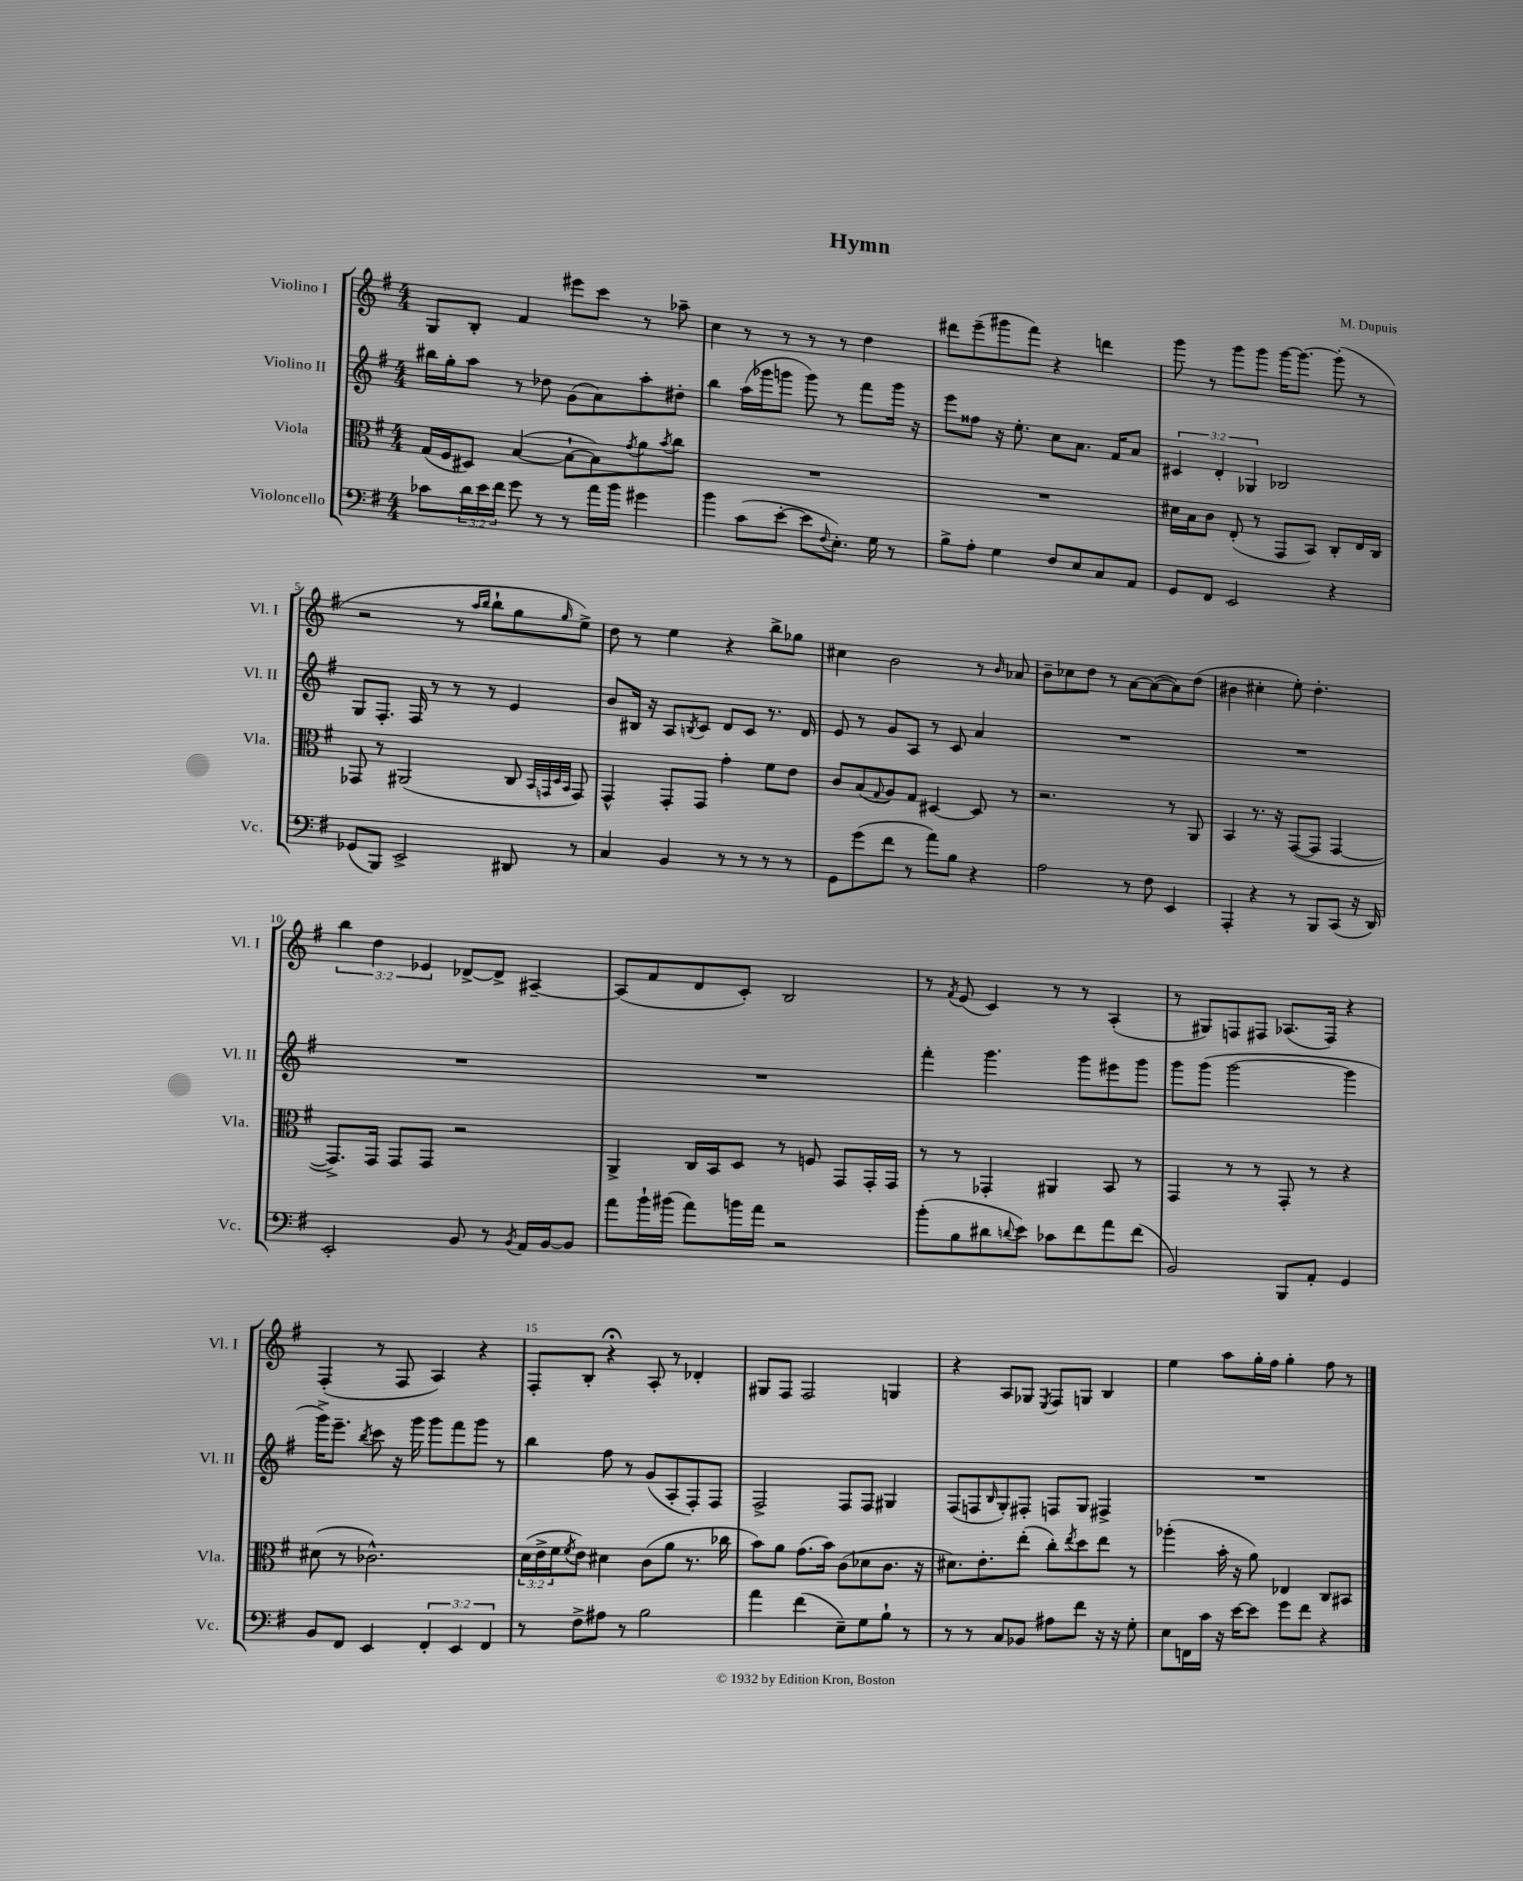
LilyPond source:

\header { title = "Hymn" composer = "M. Dupuis" }
<<
\new StaffGroup <<
\new Staff = "s0" \with { instrumentName = "Violino I" shortInstrumentName = "Vl. I" } {
    \clef treble \key g \major \numericTimeSignature \time 4/4 \override Staff.TupletNumber.text = #tuplet-number::calc-fraction-text
    g8 b8-. fis'4 eis'''8 c'''8 r8 aes''8-- |
    c''4 r8 r8 r8 r8 d''4 |
    dis'''8 e'''8--( gis'''8 fis'''8) r4 d'''4 |
    g'''8 r8 g'''8 g'''8 g'''16~ g'''8.~ g'''8-.( r8 |
    r2 r8 \grace { a''16 b''16 } b''8-! g''8 \grace { g''16 } e''8->) |
    d''8 r8 e''4 r4 b''8-> ges''8 |
    cis''4 b'2 r8 \grace { b'16 } aes'8 |
    b'8-- ces''8 d''8 r8 a'8~ a'8~( a'8) d''8( |
    bis'4 cis''4-. e''8-.) d''4.-. |
    \tuplet 3/2 { b''4 d''4 ees'4 } des'8~-> des'8-> ais4~-- |
    ais8( fis'8 d'8 c'8-.) b2 |
    r8 \acciaccatura { fis'8 } e'8( c'4) r8 r8 a4-.( |
    r8 gis8) f8 fis8 aes8.( fis16) r4 |
    fis4-.( r8 fis8 a4) r4 |
    fis8-. b8-. r4\fermata a8-. r8 des'4-. |
    gis8 fis8 fis2 g4 |
    r4 a8 ges8 \acciaccatura { e8 } fis8 g8 b4 |
    e''4 a''8 g''16-. fis''16 g''4-. fis''8 r8 \bar "|." |
}
\new Staff = "s1" \with { instrumentName = "Violino II" shortInstrumentName = "Vl. II" } {
    \clef treble \key g \major \numericTimeSignature \time 4/4 \override Staff.TupletNumber.text = #tuplet-number::calc-fraction-text
    bis''16 g''16-. a''8 r8 des''8 g'8( a'8) a''8-. dis''8-. |
    b''4 a''16( ges'''16 g'''8 g'''8) r8 fis'''8 g'''16 r16 |
    e'''8 fisis''8 r16 e''8.-. c''8 a'8. fis'16 a'8 |
    \tuplet 3/2 { cis'4 d'4-. ges4 } bes2 |
    g8 fis8.-. fis16 r8 r8 r8 e'4 |
    b'8 bis16 r16 a8 \acciaccatura { b8 } c'8 d'8 c'8 r8. d'16 |
    e'8 r8 g'8 a8 r8 c'8 a'4 |
    R1 |
    R1 |
    R1 |
    R1 |
    fis'''4-. g'''4. g'''8 eis'''8 g'''8 |
    g'''8 g'''8( g'''2~ g'''4 |
    g'''16->) e'''8.-- \acciaccatura { b''8 } c'''8 r16 g'''16 g'''8 fis'''8 g'''8 r8 |
    b''4 fis''8 r8 g'8( a8-. fis8-.) fis8 |
    fis2-> fis8 fis8 gis4 |
    fis8( f8 \grace { b16 } g8-.) fis8-. f8 g8 fis4-> |
    R1 \bar "|." |
}
\new Staff = "s2" \with { instrumentName = "Viola" shortInstrumentName = "Vla." } {
    \clef alto \key g \major \numericTimeSignature \time 4/4 \override Staff.TupletNumber.text = #tuplet-number::calc-fraction-text
    g16( fis16 dis8) b4~( b8~-! b8) \acciaccatura { g'8 } a'8 \acciaccatura { b'8 } c''8 |
    R1 |
    R1 |
    dis'16 b16 c'8 e8-.( r8 g,8 b,8) c8-. e16 c16 |
    ges,8 r8 ais,2( c8 \grace { b,32 g,32 d32 b,32 } g,8) |
    g,4-^ g,8-. g,8 g'4-. fis'8 e'8 |
    c'8 b8( \appoggiatura { g8 } a8) g8 dis4~ dis8 r8 |
    r2. r8 a,8 |
    b,4 r8. r16 g,8~( g,8 g,4~ |
    g,8.->) g,16 g,8 g,8 r2 |
    a,4-> c16 b,16 d8 r8 f8 g,8 g,16-. g,16 |
    r8 r8 ges,4-. ais,4 b,8 r8 |
    g,4 r8 r8 g,8-. r8 r4 |
    dis'8( r8 ces'2.-^) |
    \tuplet 3/2 { d'16( e'16-> fis'16 } \acciaccatura { fis'8 } e'8) dis'4 c'8( a'8 r8. ces''16 |
    b'8) a'8 g'8.( b'16) c'8( des'8 c'8. r16 |
    dis'8.) e'8.-. e''8-.( c''8-.) \acciaccatura { e''8 } d''8 e''8 r8 |
    aes''4-.( b'16-. r16 a'8) ees4 c8 bis,8 \bar "|." |
}
\new Staff = "s3" \with { instrumentName = "Violoncello" shortInstrumentName = "Vc." } {
    \clef bass \key g \major \numericTimeSignature \time 4/4 \override Staff.TupletNumber.text = #tuplet-number::calc-fraction-text
    ces'8 \tuplet 3/2 { d'16 e'16 fis'16 } g'8 r8 r8 a'16 b'16 gis'4 |
    b'4 c'8( e'8~-. e'8 \appoggiatura { fis8 } e8.-.) g16 r8 |
    b8-> a8-. g4 fis8 e8 c8 a,8 |
    g,8 fis,8 e,2 r4 |
    ges,8( b,,8) e,2-> dis,8 r8 |
    c4 b,4 r8 r8 r8 r8 |
    g,8 g'8( fis'8 r8 a'8) b8 r4 |
    a2 r8 fis8 e,4 |
    a,,4-. r4 r8 b,,8 c,8( r16 d,16) |
    e,2-. b,8 r8 \acciaccatura { b,8 } a,16 b,16~ b,8 |
    a'8 b'16-! bis'16( a'8) b'16 a'16 r2 |
    b'8-.( b8 dis'8 \appoggiatura { d'8 } e'8) ces'8 fis'8 a'8 fis'8( |
    b,2) b,,8 a,8-. g,4 |
    b,8 fis,8 e,4 \tuplet 3/2 { fis,4-. e,4 fis,4 } |
    r8 fis8-> ais8 r8 b2 |
    a'4 fis'4( e8--) g8 b8-! r8 |
    r8 r8 c8 bes,8 ais8 fis'8 r16 r16 g8-. |
    e8 f,16 c'16 r16 e'16~ e'8 g'8 fis'8 r4 \bar "|." |
}
>>
>>
\layout { \context { \Score \override BarNumber.break-visibility = ##(#f #t #t) barNumberVisibility = #(every-nth-bar-number-visible 5) } }
